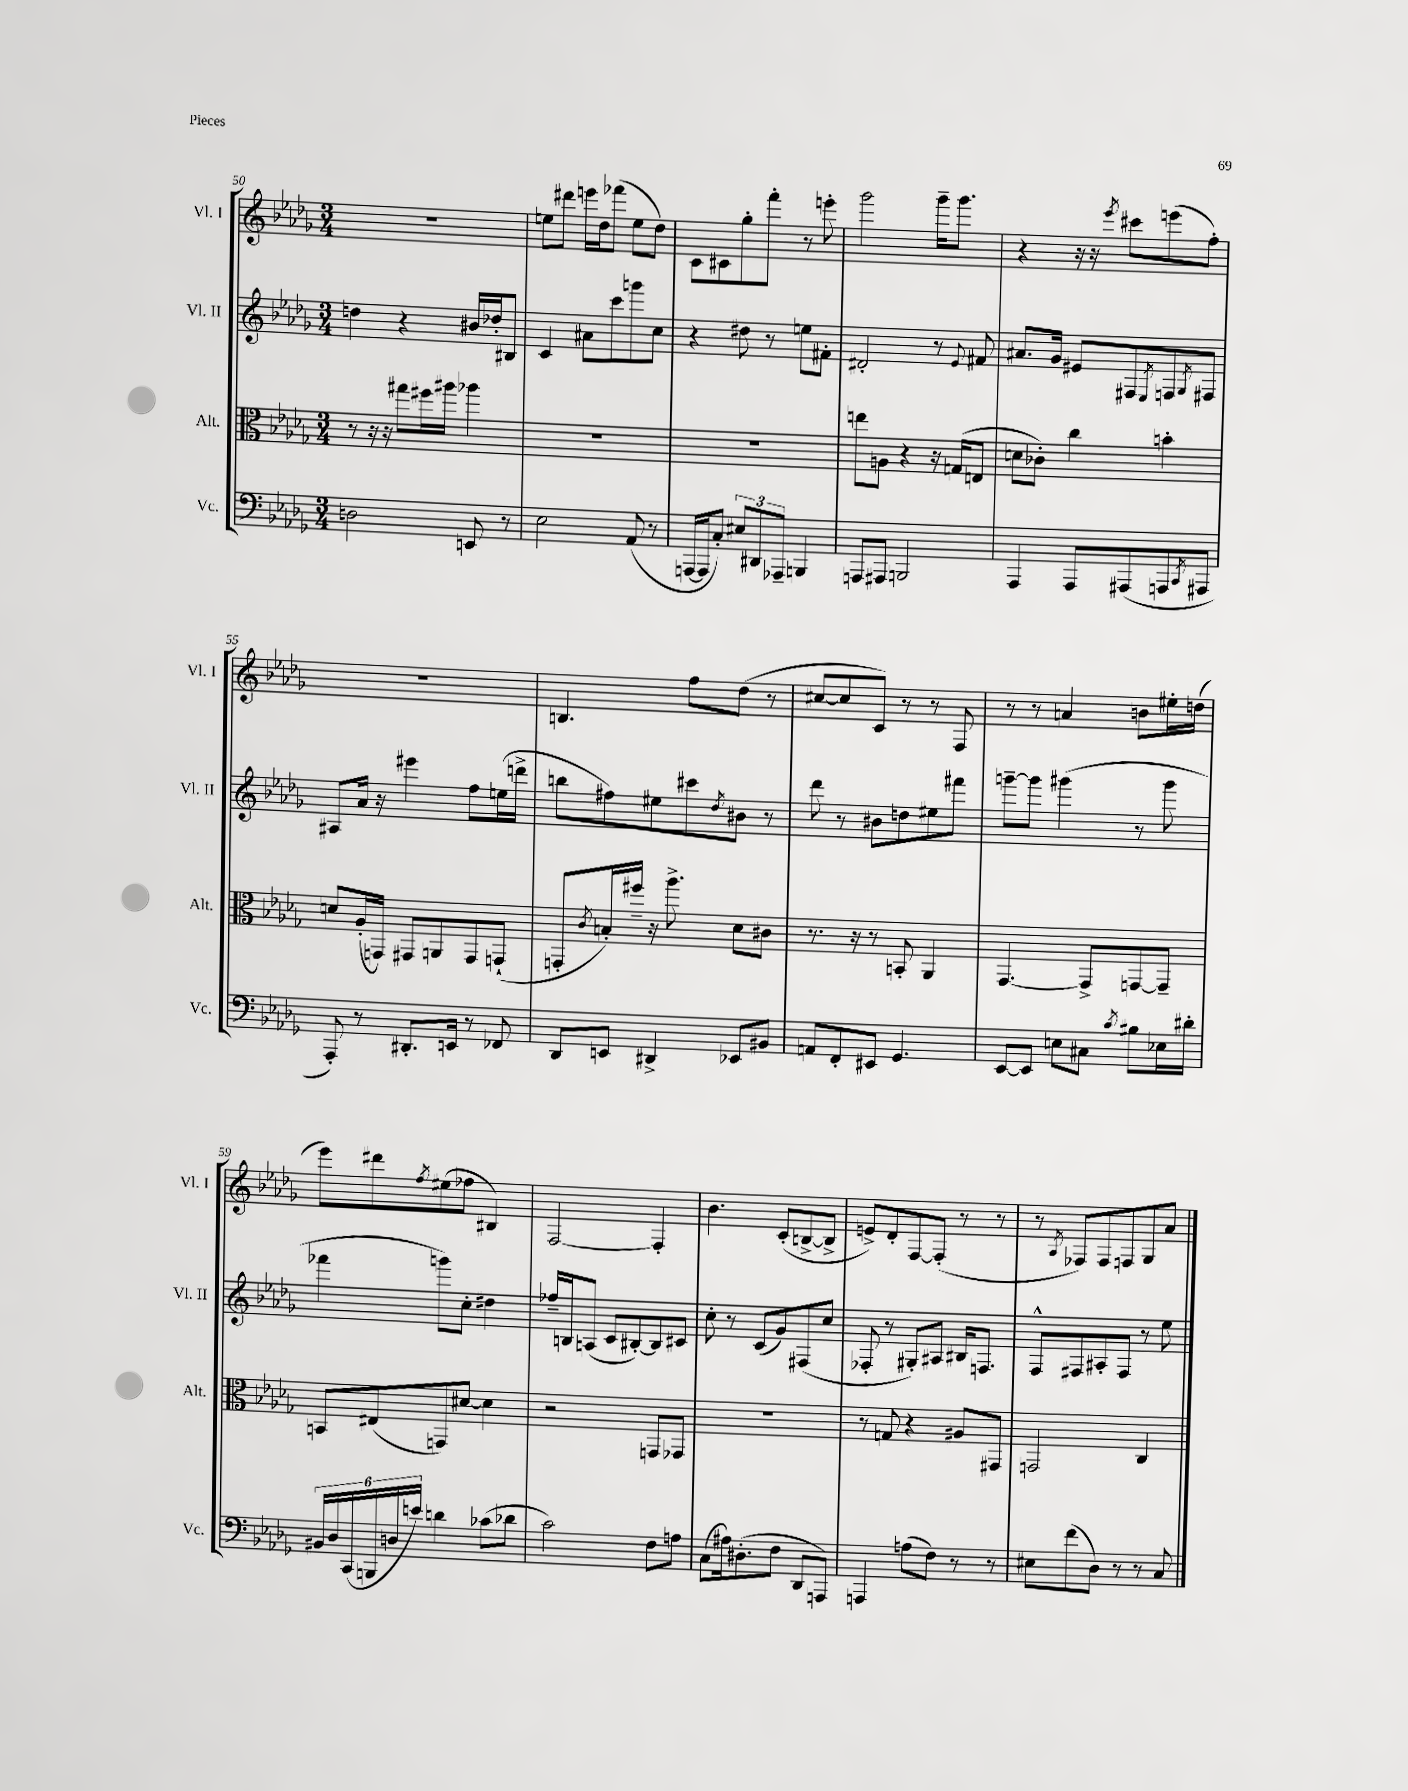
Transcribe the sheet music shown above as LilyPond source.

<<
\new StaffGroup <<
\new Staff = "s0" \with { instrumentName = "Vl. I" shortInstrumentName = "Vl. I" } {
    \clef treble \key des \major \numericTimeSignature \time 3/4
    R2. |
    e''8 dis'''8 e'''16 des''16 fes'''8( e''8 des''8) |
    c'8 cis'8 ges''8-. f'''8-. r8 e'''8-. |
    ges'''2 ges'''16-- ges'''8. |
    r4 r16 r16 \acciaccatura { ees'''8 } cis'''8 e'''8( f''8-.) |
    R2. |
    b4. f''8 des''8( r8 |
    cis''8~ cis''8 c'8) r8 r8 f8 |
    r8 r8 a'4 b'8 eis''16-. d''16( |
    ees'''8) dis'''8 \acciaccatura { f''8 } eis''8( fes''8 bis4) |
    f2~ f4-. |
    bes'4. c'8-.( b8~-> b8-> |
    e'8->) des'8-. f8~ f8-.( r8 r8 |
    r8 \acciaccatura { aes8 } fes8) fes8 f8 ges8 aes'8 \bar "|." |
}
\new Staff = "s1" \with { instrumentName = "Vl. II" shortInstrumentName = "Vl. II" } {
    \clef treble \key des \major \numericTimeSignature \time 3/4
    d''4 r4 bis'16 des''16-. bis8 |
    c'4 ais'8 c'''8 g'''8 c''8 |
    r4 dis''8 r8 e''8 fis'8-. |
    dis'2-. r8 \appoggiatura { ees'8 } fis'8 |
    ais'8. ges'16 eis'8 fis8 \acciaccatura { ees8 } f8 \acciaccatura { ges8 } fis8 |
    ais8 aes'16 r16 eis'''4 f''8 e''16( d'''16-> |
    b''8 fis''8) eis''8 cis'''8 \acciaccatura { des''8 } bis'8 r8 |
    des'''8 r8 bis'8 d''8 eis''8 fis'''8 |
    g'''8~-- g'''8 gis'''4( r8 gis'''8 |
    fes'''4 g'''8) c''8-. dis''4 |
    fes''16-- b16 a8( c'8 bis8~-.) bis8 cis'8 |
    c''8-. r8 c'8( ges'8) fis8( c''8 |
    fes8-. r8 gis8-.) ais8 bis16 f8. |
    f8-^ fis8 ais8-. fis8 r8 ees''8 \bar "|." |
}
\new Staff = "s2" \with { instrumentName = "Alt." shortInstrumentName = "Alt." } {
    \clef alto \key des \major \numericTimeSignature \time 3/4
    r8 r16 r16 gis''8 fis''16 ais''16 aes''4 |
    R2. |
    R2. |
    e''8 a8 r4 r16 g16( e8 |
    d'8 ces'8-.) c''4 b'4-. |
    d'8 aes16-.( g,16) gis,8 a,8 gis,8 g,8-!( |
    g,8-. \acciaccatura { c'8 } b16-.) fis''16-- r16 aes''8.-> des'8 cis'8 |
    r8. r16 r8 b,8-. aes,4 |
    ges,4.~ ges,8-> g,8~ g,8-- |
    b,8 eis8( g,8) dis'8~ dis'4 |
    r2 g,8 ges,8 |
    R2. |
    r8 g8 r4 ais8 gis,8 |
    g,2 c4 \bar "|." |
}
\new Staff = "s3" \with { instrumentName = "Vc." shortInstrumentName = "Vc." } {
    \clef bass \key des \major \numericTimeSignature \time 3/4
    d2 e,8 r8 |
    ees2 aes,8( r8 |
    a,,16~ a,,16 c8-.) \tuplet 3/2 { eis8 dis,8 aes,,8-- } b,,4 |
    a,,8 ais,,8 b,,2 |
    aes,,4 aes,,8 ais,,8( a,,8 \acciaccatura { c,8 } ais,,8 |
    aes,,8-.) r8 dis,8.-. e,16 r8 fes,8 |
    des,8 e,8 dis,4-> ees,8 bis,8 |
    a,8 f,8-. eis,8 ges,4. |
    ees,8~ ees,8 e8 cis8 \acciaccatura { c'8 } bis8 ees16 dis'16-. |
    \tuplet 6/4 { bis,16 des16 c,16( b,,16 d16 e'16) } d'4 ces'8( des'8 |
    c'2) f8 a8 |
    c8( ais16) dis8.-.( f8 des,8 a,,8) |
    a,,4 a8( f8) r8 r8 |
    eis8 f'8( des8) r8 r8 c8 \bar "|." |
}
>>
>>
\layout { \context { \Score currentBarNumber = #50 } }
